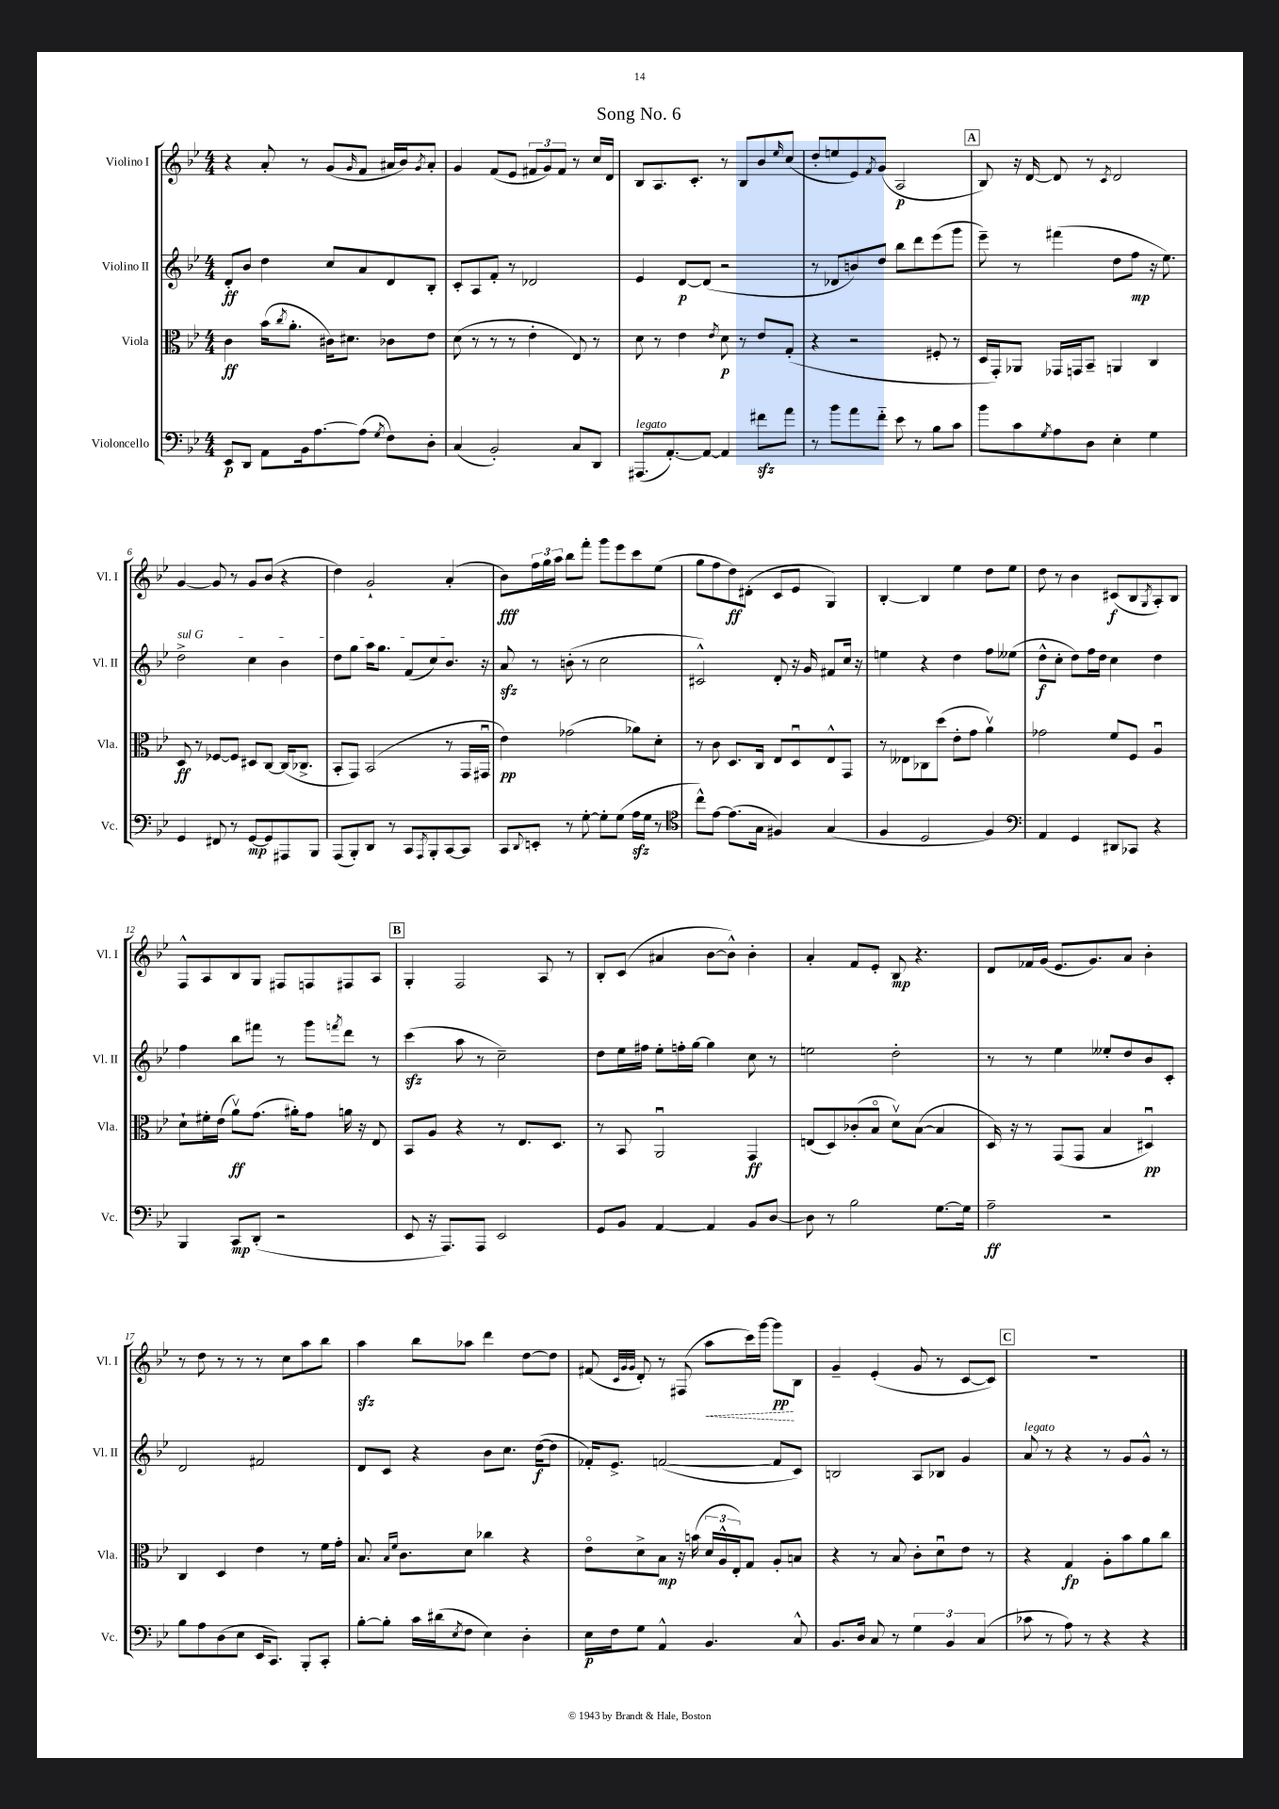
\header { title = "Song No. 6" }
<<
\new StaffGroup <<
\new Staff = "s0" \with { instrumentName = "Violino I" shortInstrumentName = "Vl. I" } {
    \clef treble \key bes \major \numericTimeSignature \time 4/4
    r4 a'8-. r8 g'8( \grace { g'16 } f'8 ais'16 bes'16) \acciaccatura { g'8 } ais'8-. |
    g'4 f'8( ees'8 \tuplet 3/2 { fis'8 g'8) fis'8 } r8 c''16 d'16 |
    bes8 a8. c'8.-. r8 bes8 bes'8 \grace { ees''16 } c''8( |
    d''8-. e''8 ees'8) \acciaccatura { f'8 } g'8( a2\p |
    \mark \markup { \box "A" } bes8) r16 d'16~ d'8 r8 \acciaccatura { c'8 } d'2 |
    g'4~ g'8 r8 g'8 bes'8( r4 |
    d''4) g'2-! a'4-.( |
    bes'8\fff) \tuplet 3/2 { f''16 g''16 a''16 } bes''8 f'''8-. g'''8 ees'''8 c'''8 ees''8( |
    g''8 f''8 d''8\ff) dis'8-.( c'8 ees'8 g4) |
    bes4~-. bes4 ees''4 d''8 ees''8 |
    d''8 r8 bes'4 cis'8\f( bes8 \acciaccatura { g8 } a8-.) bes8 |
    f8-^ a8 bes8 g8 fis8 f8 fis8 a8 |
    \mark \markup { \box "B" } g4-. f2 a8 r8 |
    bes8-. c'8( ais'4 bes'8~ bes'8-^) bes'4-. |
    a'4-. f'8 ees'8-. bes8\mp r4. |
    d'8 fes'16 g'16( ees'8. g'8.) a'8 bes'4-. |
    r8 d''8 r8 r8 r8 c''8 a''8 bes''8 |
    a''4\sfz bes''8 aes''8 d'''4 d''8~ d''8 |
    fis'8( \grace { c'32 g'32 g'32 } d'8-.) r8 fis8( \once \override Hairpin.style = #'dashed-line a''8\< c'''16) g'''16~ g'''8\pp\! bes8 |
    g'4-- ees'4-.( g'8 r8 c'8~ c'8) |
    \mark \markup { \box "C" } R1 \bar "|." |
}
\new Staff = "s1" \with { instrumentName = "Violino II" shortInstrumentName = "Vl. II" } {
    \clef treble \key bes \major \numericTimeSignature \time 4/4
    d'8-.\ff bes'8 d''4 c''8 a'8 d'8 bes8-. |
    c'8-. a8 f'8-. r8 des'2 |
    ees'4 d'8~\p d'8( r2 |
    r8 des'8 b'8) d''8 bes''8 d'''8 ees'''8( g'''8 |
    \mark \markup { \box "A" } ees'''8--) r8 fis'''4( d''8 f''8\mp r16 ees''8.) |
    \once \override TextSpanner.bound-details.left.text = \markup { \italic "sul G" } d''2->\startTextSpan c''4 bes'4 |
    d''8 g''8 a''16 g''8. f'8( c''8) bes'8.\stopTextSpan r16 |
    a'8\sfz r8 b'8-.( r8 c''2 |
    cis'2-^) d'8-. r16 g'16 fis'8 c''16 r16 |
    e''4 r4 d''4 f''8 eeses''8( |
    d''8-^\f c''8-. d''8) f''16 d''16 c''4 d''4 |
    f''4 bes''8 fis'''8 r8 g'''8 \acciaccatura { f'''8 } d'''8 r8 |
    \mark \markup { \box "B" } c'''4\sfz( a''8 r8 c''2--) |
    d''8 ees''16 fis''16 ees''8-. f''16-. g''16~ g''4 c''8 r8 |
    e''2 d''2-. |
    r8 r8 ees''4 eeses''8-. d''8 bes'8 c'8-. |
    d'2 fis'2 |
    d'8 c'8 r4 bes'8 c''8. d''16~\f( d''8 |
    fes'16-.) ees'8.-> f'2~( f'8 c'8) |
    b2 a8 bes8 g'4 |
    \mark \markup { \box "C" } a'8^\markup { \italic "legato" } r8 r4 r8 g'8 g'8-^ r8 \bar "|." |
}
\new Staff = "s2" \with { instrumentName = "Viola" shortInstrumentName = "Vla." } {
    \clef alto \key bes \major \numericTimeSignature \time 4/4
    c'4\ff bes'16( \acciaccatura { c''8 } a'8.-. cis'16) dis'8. ces'8 ees'8 |
    d'8( r8 r8 r8 ees'4-. ees8) r8 |
    d'8 r8 ees'4 \acciaccatura { ees'8 } d'8\p r8 ees'8 g8-.( |
    r4 r2 fis8-. r8 |
    \mark \markup { \box "A" } d16 g,16-.) aes,8 ges,16 g,16 bes,8-- a,4 c4 |
    d8\ff r8 fes8~ fes8 dis8 c8~ c16( ces8.-> |
    bes,8-. g,8) bes,2( r8 g,16 gis,16\downbow |
    ees'4\pp) ges'2( aes'8) d'8-. |
    r8 c'8 d8. c16 ees8 d8\downbow ees8-^ g,8 |
    r8 eeses8 ces8 d''8( ees'8-. g'8 a'4\upbow) |
    ges'2 f'8 f8 a4\downbow |
    d'8-! fis'16-. ees'16( a'8\upbow\ff) g'8.( ais'16-.) g'8 a'16 r16 ees8 |
    \mark \markup { \box "B" } bes,8 a8 r4 r8 ees8. d8. |
    r8 bes,8 a,2\downbow g,4\ff |
    e8( d8) ces'8-.( bes8\flageolet d'8\upbow) bes8~( bes4 |
    d16) r16 r8 g,8( g,8 bes4 dis4\downbow\pp) |
    c4 d4 ees'4 r8 f'16 g'16-. |
    bes8. \grace { bes16 f'16 } c'8. d'8 ces''4 r4 |
    ees'8\flageolet d'8-> bes8\mp r16 b'16( \tuplet 3/2 { d'16 a16-^ ees16-.) } g8 a8-. b8 |
    r4 r8 bes8 c'8-. d'8\downbow ees'8 r8 |
    \mark \markup { \box "C" } r4 g4\fp a8-. bes'8 a'8 c''8 \bar "|." |
}
\new Staff = "s3" \with { instrumentName = "Violoncello" shortInstrumentName = "Vc." } {
    \clef bass \key bes \major \numericTimeSignature \time 4/4
    ees,8\p d,8 a,8 bes,16 a8.~ a8( \acciaccatura { g8 } f8) d8-. |
    c4( bes,2-.) c8 d,8 |
    ais,,8.^\markup { \italic "legato" }( a,8.~-.) a,8~ a,4 fis'8\sfz a'8 |
    r8 bes'8 a'8 f'8-_ ees'8 r8 bes8 c'8 |
    \mark \markup { \box "A" } bes'8 c'8 \acciaccatura { g8 } a8 d8 ees4-. g4 |
    g,4 fis,8 r8 g,8~\mp g,8 ais,,8 bes,,8 |
    a,,8( bes,,8-.) d,8 r8 c,8 \acciaccatura { a,,8 } bes,,8-. c,8~ c,8 |
    c,8 \appoggiatura { d,8 } e,8-. r8 g8~-. g8-. g8( a16\sfz g16 r8 |
    \clef tenor c''8-^) ees'8~ ees'8.( g16 fis4) g4( |
    f4 d2 f4) |
    \clef bass a,4 g,4 dis,8 ces,8 r4 |
    bes,,4 c,8\mp d,8-.( r2 |
    \mark \markup { \box "B" } ees,8 r16 a,,8.) a,,8 ees,2 |
    g,8 bes,8 a,4~ a,4 bes,8 d8~ |
    d8 r8 bes2 g8.~ g16 |
    a2--\ff r2 |
    bes8 a8 d8( ees8 ees,16 c,8.) bes,,8-. c,8-. |
    bes8~-. bes8-. c'16 dis'16( \acciaccatura { ees8 } f8 ees4) d4-. |
    ees16\p f16 g8 a,4-^ bes,4. c8-^ |
    bes,8. d16 c8 r8 \tuplet 3/2 { g4 bes,4 c4( } |
    \mark \markup { \box "C" } ces'8 r8 a8) r8 r4 r4 \bar "|." |
}
>>
>>
